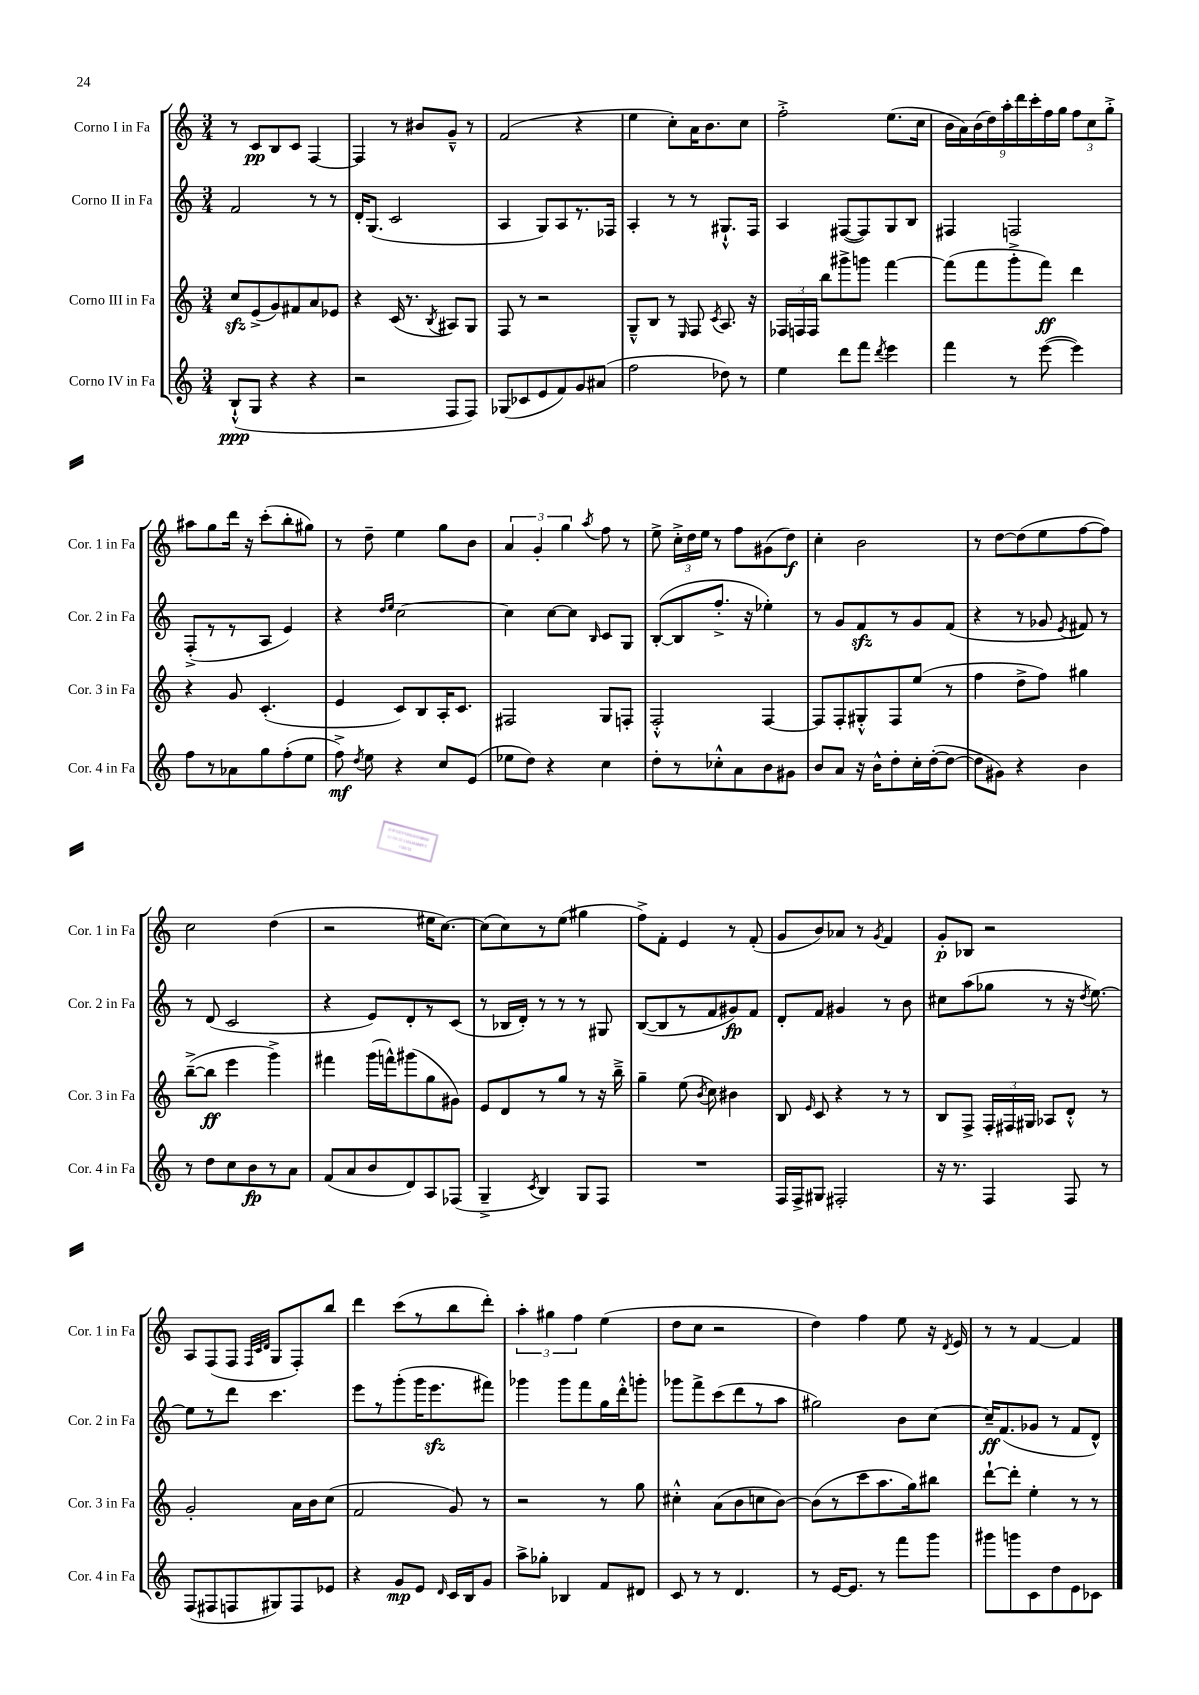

**kern	**kern	**kern	**kern
*staff4	*staff3	*staff2	*staff1
*clefG2	*clefG2	*clefG2	*clefG2
*k[]	*k[]	*k[]	*k[]
*M3/4	*M3/4	*M3/4	*M3/4
(8B`^^/L	8cc/L	2f/	8r
8G/J	(8e^/	.	8c/L
4r	8g/)	.	8B/
.	8f#/	.	8c/J
4r	8a/	8r	[4F/
.	8e-/J	8r	.
=	=	=	=
2r	4r	16d'/LK	4F/]
.	.	(8.G/J	.
.	(16c/	2c/	8r
.	8.r	.	.
.	.	.	8b#/L
.	8qB/	.	.
8F/L	8A#/L)	.	8g~^^/J
8F/J)	8G/J	.	8r
=	=	=	=
(8G-/L	8F/	4A/	(2f/
8c-/	8r	.	.
8e/	2r	8G/L)	.
8f/)	.	8A/	.
8g/	.	8.r	4r
(8a#/J	.	.	.
.	.	16F-/Jk	.
=	=	=	=
2ff\	8G~^^/L	4A'/	4ee\
.	8B/J	.	.
.	8r	8r	8cc'\L)
.	16qqE/	.	.
.	8F/	8r	16a\K
.	.	.	8.b\
.	8qc/	.	.
8dd-\)	8.A/	8.G#`^^/L	.
8r	.	.	8cc\J
.	16r	16F/Jk	.
=	=	=	=
4ee\	24F-/LL	4A/	2ff'^\
.	24F/	.	.
.	24F/JJ	.	.
.	8bb\L	.	.
8ddd\L	8ggg#^\	([8F#/L	.
8fff\J	8ggg\J	8F#/])	.
8qddd/	.	.	.
4eee\	[4fff\	8G/	(8.ee\L
.	.	8B/J	.
.	.	.	16cc\Jk
=	=	=	=
4fff\	(8fff\]L	4F#/	18b\LL
.	.	.	18a\)
.	.	.	(18b\
.	8fff\	.	.
.	.	.	18dd\)
.	.	.	18aa'\
8r	8ggg'^\	2F/	.
.	.	.	18ddd\
.	.	.	18ccc'\
([8eee\	8fff\J)	.	.
.	.	.	18ff\
.	.	.	18gg\JJ
4eee\])	4ddd\	.	12ff\L
.	.	.	12cc\
.	.	.	12gg'^\J
=	=	=	=
8ff\L	4r	(8F'^/L	8aa#\L
8r	.	8r	8gg\
8a-\	8g/	8r	16ddd\Jk
.	.	.	16r
8gg\	(4.c'/	8A/J	(8ccc'\L
(8ff'\	.	4e/)	8bb'\
8ee\J	.	.	8gg#\J)
=	=	=	=
8ff^\)	4e/	4r	8r
8qdd/	.	.	.
8ee\	.	.	8dd~\
.	.	16qqdd/LL	.
.	.	16qqee/JJ	.
4r	8c/L)	[2cc\	4ee\
.	8B/	.	.
8cc/L	16A'/K	.	8gg\L
.	8.c/J	.	.
(8e/J	.	.	8b\J
=	=	=	=
8ee-\L	2F#/	4cc\]	6a/
8dd\J)	.	.	.
.	.	.	6g'/
4r	.	[8cc\L	.
.	.	.	6gg\
.	.	8cc\]J	.
.	.	16qqB/	8qaa/
4cc\	8G/L	8c/L	8ff\
.	8F'/J	8G/J	8r
=	=	=	=
8dd'\L	2F'^^/	([8B'/L	8ee^\
8r	.	8B/]	24cc'^\LL
.	.	.	24dd\
.	.	.	24ee\JJ
8cc-'^^\	.	8.ff'^/J	8r
8a\	.	.	8ff\L
.	.	16r	.
8b\	[4F/	4ee-'\)	(8g#\
8g#\J	.	.	8dd\J)
=	=	=	=
8b/L	8F/]L	8r	4cc'\
8a/J	8F'/	8g/L	.
16r	8G#'^^/	8f/	2b\
16b^^\LK	.	.	.
8dd'\	8F/	8r	.
16cc'\L	(8ee/J	8g/	.
([16dd'\J	.	.	.
8dd\_J	8r	(8f/J	.
=	=	=	=
8dd\]L	4ff\	4r	8r
8g#\J)	.	.	[8dd\L
4r	8dd^\L	8r	(8dd\]
.	8ff\J)	8g-/	8ee\
.	.	8qe/	.
4b\	4gg#\	8f#/)	[8ff\
.	.	8r	8ff\]J)
=	=	=	=
8r	([8bb~^\L	8r	2cc\
8dd\L	8bb\]J	(8d/	.
8cc\	4eee\	2c/	.
8b\	.	.	.
8r	4ggg^\)	.	(4dd\
8a\J	.	.	.
=	=	=	=
(8f/L	4fff#\	4r	2r
8a/	.	.	.
8b/	(16ggg\LL	8e/L)	.
.	16fff^^\J)	.	.
8d/)	(8ggg#\	8d'/	.
8A/	8gg\	8r	16ee#\LK
.	.	.	[8.cc\J)
(8F-/J	8g#\J)	(8c/J	.
=	=	=	=
4G~^/	8e/L	8r	(8cc\]L
.	8d/	16B-/LL	8cc\)
.	.	16d'/JJ)	.
8qc/	.	.	.
4B/)	8r	8r	8r
.	8gg/J	8r	(8ee\J
8G/L	8r	8r	4gg#\
8F/J	16r	8G#/	.
.	16bb~^\	.	.
=	=	=	=
2.r	4gg~\	([8B/L	8ff^\L)
.	.	8B/]	8f'\J
.	(8ee\	8r	4e/
.	8qb/	.	.
.	8cc\)	8f/	.
.	4b#\	8g#/)	8r
.	.	8f/J	(8f'/
=	=	=	=
16F/LL	8B/	8d'/L	8g/L
16F^/J	.	.	.
.	16qqe/	.	.
8G#/J	8c/	8f/J	8b/)
2F#'/	4r	4g#/	8a-/J
.	.	.	8r
.	.	.	8qg/
.	8r	8r	4f/
.	8r	8b\	.
=	=	=	=
16r	8B/L	8cc#\L	8g'/L
8.r	.	.	.
.	8F^/J	(8aa\	8B-/J
4F/	24F'/LL	8gg-\J	2r
.	24F#/	.	.
.	24G#/JJ	.	.
.	8A-/L	8r	.
8F/	8d'^^/J	16r	.
.	.	8qdd/	.
.	.	[8.ee\)	.
8r	8r	.	.
=	=	=	=
(8F/L	2g'/	8ee\]L	8A/L
8F#/	.	8r	(8F/
8F/	.	8ddd\J	8F/J
.	.	.	32qqF/LLL
.	.	.	32qqc/
.	.	.	32qqd/JJJ
8G#/)	.	4.ccc\	8G/L
8F/	16a\LL	.	8F'/)
.	16b\J	.	.
8e-/J	(8cc\J	.	8bb/J
=	=	=	=
4r	2f/	8eee\L	4ddd\
.	.	8r	.
8g/L	.	(8ggg'\	(8ccc\L
8e/J	.	16ggg\K	8r
.	.	8.eee\	.
16qqd/	.	.	.
16c/LL	8g/)	.	8bb\
16B/J	.	.	.
8g/J	8r	8fff#\J)	8ddd'\J)
=	=	=	=
8aa^\L	2r	4ggg-\	6aa'\
8gg-'\J	.	.	.
.	.	.	6gg#\
4B-/	.	8ggg-\L	.
.	.	.	6ff\
.	.	8fff\	.
8f/L	8r	16gg\L	(4ee\
.	.	16ddd'^^\J	.
8d#/J	8gg\	8ggg'\J	.
=	=	=	=
8c/	4cc#'^^\	8ggg-\L	8dd\L
8r	.	8fff^\	8cc\J
8r	(8a\L	(8ccc\	2r
4.d/	8b\	8ddd\	.
.	8cc\	8r	.
.	[8b\J)	8aa\J	.
=	=	=	=
8r	(8b\]L	2gg#\)	4dd\)
[16e/LK	8r	.	.
8.e/]J	.	.	.
.	8ccc\	.	4ff\
8r	8.aa\	.	.
8fff\L	.	8b\L	8ee\
.	16gg\k)	.	.
8ggg\J	8bb#\J	[8cc\J	16r
.	.	.	8qd/
.	.	.	16e/
=	=	=	=
8ggg#\L	[8ddd`\L	16cc~/]LK	8r
.	.	(8.f/	.
8ggg\	8ddd'\]J	.	8r
8c\	4ee'\	8g-/J	[4f/
8dd\	.	8r	.
8e\	8r	8f/L	4f/]
8c-\J	8r	8d^^/J)	.
==	==	==	==
*-	*-	*-	*-
